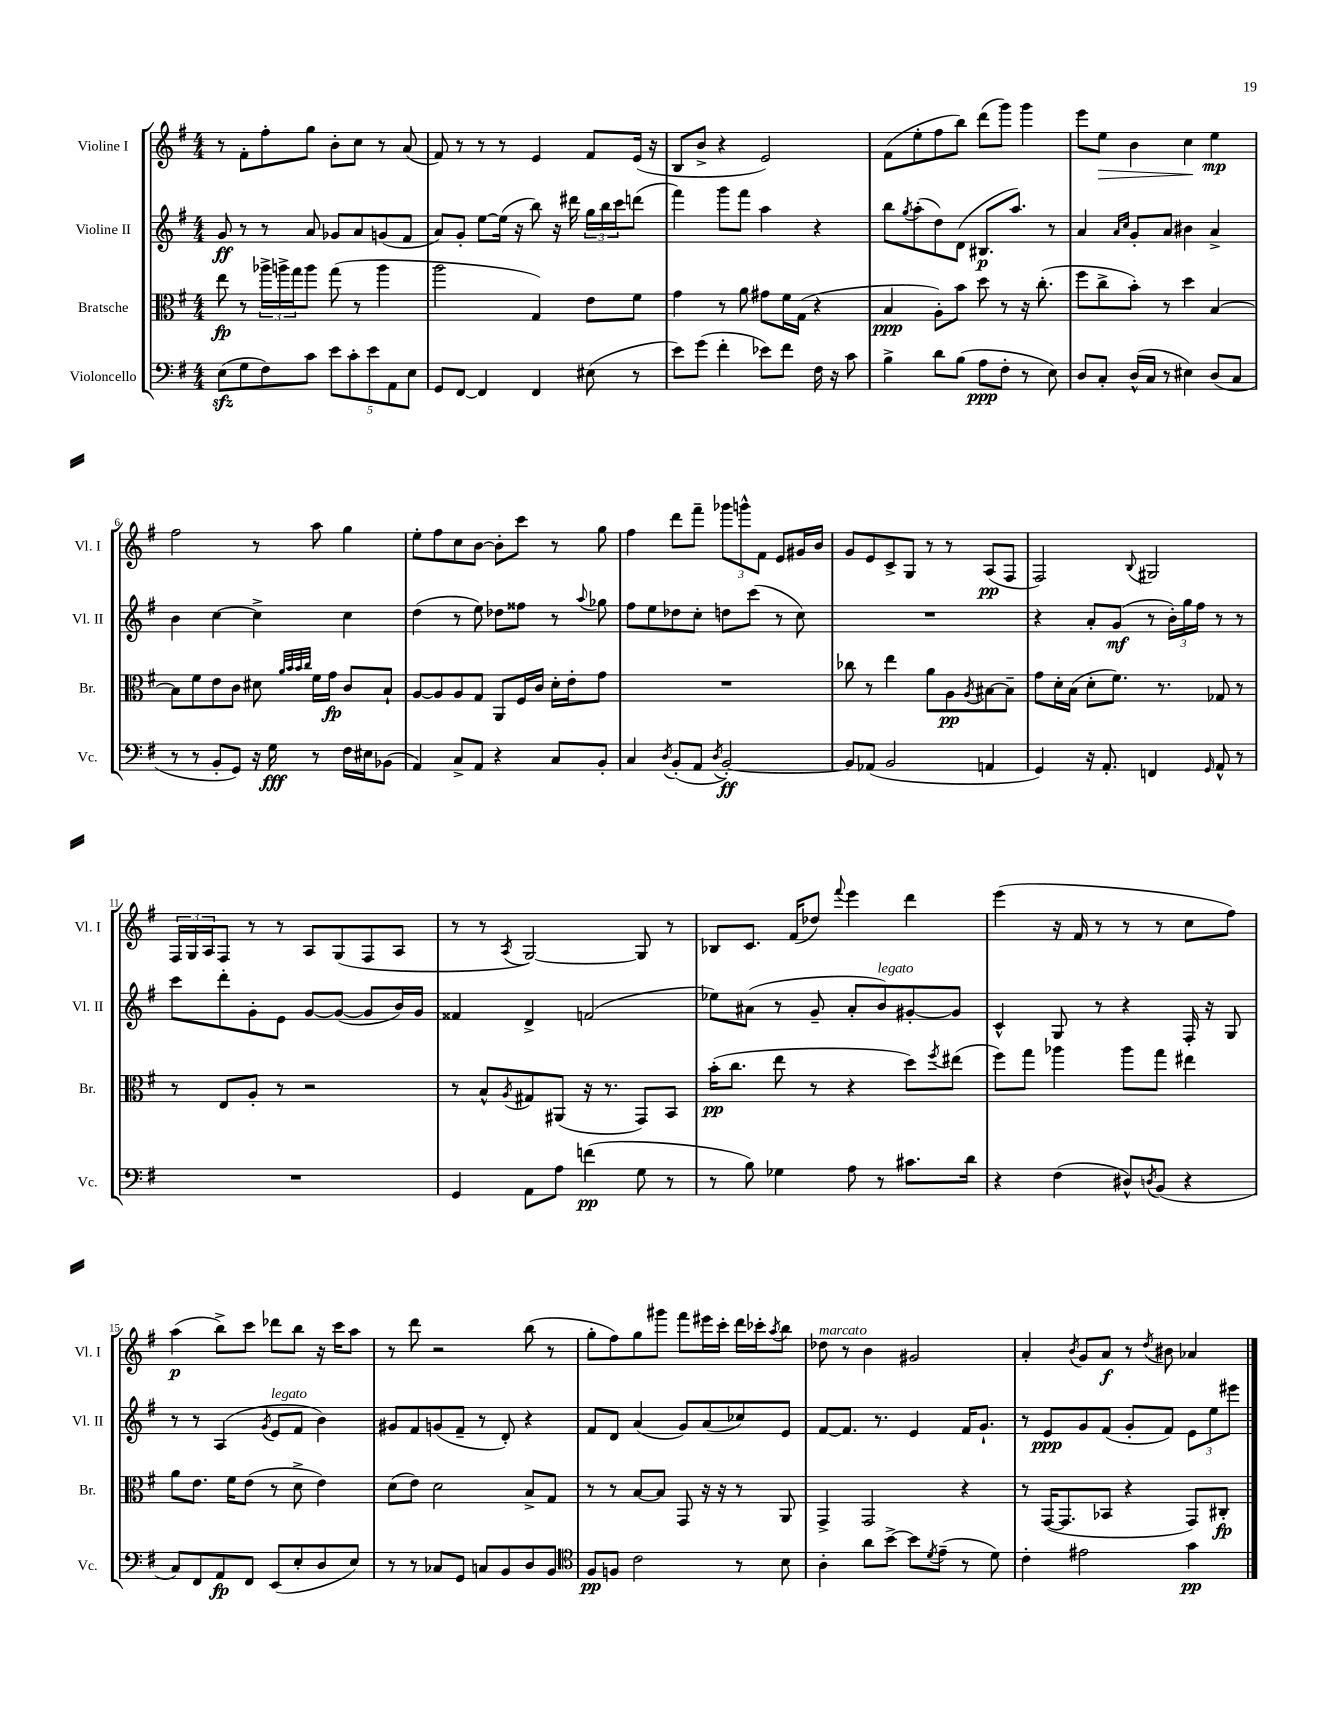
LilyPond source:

<<
\new StaffGroup <<
\new Staff = "s0" \with { instrumentName = "Violine I" shortInstrumentName = "Vl. I" } {
    \clef treble \key g \major \numericTimeSignature \time 4/4
    r8 fis'8-. fis''8-. g''8 b'8-. c''8 r8 a'8( |
    fis'8) r8 r8 r8 e'4 fis'8 e'16( r16 |
    b8 b'8-> r4 e'2) |
    fis'8( e''8-. fis''8 b''8) d'''8( g'''8) g'''4 |
    e'''8 e''8\> b'4 c''4\! e''4\mp |
    fis''2 r8 a''8 g''4 |
    e''8-. fis''8 c''8 b'8~ b'8-. c'''8 r8 g''8 |
    fis''4 d'''8 fis'''8-- \tuplet 3/2 { ges'''8 g'''8-^ fis'8 } e'8 gis'16 b'16 |
    g'8 e'8 c'8-> g8 r8 r8 a8\pp( fis8 |
    fis2) \appoggiatura { b8 } gis2 |
    \tuplet 3/2 { fis16 g16 a16 } fis8 r8 r8 a8 g8( fis8 a8 |
    r8 r8 \acciaccatura { a8 } g2~) g8 r8 |
    bes8 c'8. fis'16( des''8) \appoggiatura { fis'''8 } e'''4 d'''4 |
    e'''4( r16 fis'16 r8 r8 r8 c''8 fis''8) |
    a''4\p( b''8->) c'''8 des'''8 b''8 r16 c'''16 a''8 |
    r8 d'''8 r2 b''8( r8 |
    g''8-. fis''8) g''8 gis'''8 fis'''8 eis'''16 c'''16-. d'''16 ces'''16-. \acciaccatura { a''8 } b''8 |
    des''8^\markup { \italic "marcato" } r8 b'4 gis'2 |
    a'4-. \acciaccatura { b'8 } g'8 a'8\f r8 \acciaccatura { d''8 } bis'8 aes'4 \bar "|." |
}
\new Staff = "s1" \with { instrumentName = "Violine II" shortInstrumentName = "Vl. II" } {
    \clef treble \key g \major \numericTimeSignature \time 4/4
    g'8\ff r8 r8 a'8 ges'8 a'8 g'8( fis'8 |
    a'8) g'8-. e''8~ e''16( r16 b''8) r16 dis'''16 \tuplet 3/2 { g''16 b''16 c'''16 } d'''8( |
    fis'''4) g'''8 fis'''8 a''4 r4 |
    b''8 \acciaccatura { g''8 } a''8-.( d''8) d'8( bis8.\p a''8.) r8 |
    a'4 \grace { a'16 c''16 } g'8-. a'8 bis'4 a'4-> |
    b'4 c''4~ c''4-> c''4 |
    d''4( r8 e''8) des''8 fisis''8 r8 \appoggiatura { a''8 } ges''8 |
    fis''8 e''8 des''8 c''8-. d''8 c'''8( r8 c''8) |
    R1 |
    r4 a'8-. g'8\mf( r8 \tuplet 3/2 { b'16-.) g''16 fis''16 } r8 r8 |
    c'''8 d'''8-. g'8-. e'8 g'8~ g'8~( g'8 b'16) g'16 |
    fisis'4 d'4-> f'2( |
    ees''8) ais'8( r8 g'8-- ais'8-. b'8^\markup { \italic "legato" }) gis'8~-. gis'8 |
    c'4-^ g8 r8 r4 fis16-. r16 g8 |
    r8 r8 a4( \acciaccatura { g'8 } e'8^\markup { \italic "legato" } fis'8 b'4) |
    gis'8 fis'8 g'8( fis'8-- r8 d'8-.) r4 |
    fis'8 d'8 a'4( g'8) a'8( ces''8) e'8 |
    fis'8~ fis'8. r8. e'4 fis'16 g'8.-! |
    r8 e'8\ppp g'8 fis'8( g'8-. fis'8) \tuplet 3/2 { e'8 e''8 eis'''8 } \bar "|." |
}
\new Staff = "s2" \with { instrumentName = "Bratsche" shortInstrumentName = "Br." } {
    \clef alto \key g \major \numericTimeSignature \time 4/4
    e''8\fp r8 \tuplet 3/2 { aes''16-> a''16-> g''16 } a''8 g''8( r8 a''4 |
    a''2 g4) e'8 fis'8 |
    g'4 r8 a'8 gis'8 fis'16 g16( r4 |
    b4\ppp a8-.) b'8 d''8 r8 r16 c''8.-.( |
    fis''8 c''8-> b'8-.) r8 d''4 b4~ |
    b8 fis'8 e'8 c'8 dis'8 \grace { a'32 b'32 b'32 c''32 } fis'16 g'16\fp c'8 b8-! |
    a8~ a8 a8 g8 a,8 fis16 c'16 d'16-. e'16-. g'8 |
    R1 |
    ces''8 r8 e''4 a'8 a8\pp \acciaccatura { a8 } bis8~ bis8-- |
    g'8 d'16-. b16( d'8-. fis'8.) r8. ges8 r8 |
    r8 e8 a8-. r8 r2 |
    r8 b8-^ \acciaccatura { a8 } gis8 ais,8( r16 r8. g,8) b,8 |
    b'16-.\pp( c''8. e''8 r8 r4 d''8) \acciaccatura { fis''8 } eis''8( |
    fis''8) g''8 aes''4 aes''8 g''8 eis''4 |
    a'8 e'8. fis'16 e'8( r8 d'8-> e'4) |
    d'8( e'8) d'2 b8-> g8 |
    r8 r8 b8~ b8 g,8 r16 r16 r8 a,8 |
    g,4-> g,2 r4 |
    r8 g,16~( g,8. bes,8 r4 g,8) cis8-.\fp \bar "|." |
}
\new Staff = "s3" \with { instrumentName = "Violoncello" shortInstrumentName = "Vc." } {
    \clef bass \key g \major \numericTimeSignature \time 4/4
    e8\sfz( g8 fis8) c'8 \tuplet 5/4 { e'8 c'8-. e'8 a,8 e8 } |
    g,8 fis,8~ fis,4 fis,4 eis8( r8 |
    e'8) g'8( fis'4-. ees'8) fis'8 fis16 r16 c'8 |
    b4-> d'8 b8( a8\ppp fis8-. r8 e8) |
    d8 c8-. d16-^( c16 r8 eis4) d8( c8 |
    r8 r8 b,8-. g,8) r16 g16\fff r8 fis16 eis16 bes,8( |
    a,4) c8-> a,8 r4 c8 b,8-. |
    c4 \acciaccatura { d8 } b,8-.( a,8 \acciaccatura { d8 } b,2~-.\ff) |
    b,8 aes,8( b,2 a,4 |
    g,4) r16 a,8.-. f,4 \grace { g,16 } a,8-^ r8 |
    R1 |
    g,4 a,8 a8 f'4\pp( g8 r8 |
    r8 b8) ges4 a8 r8 cis'8. d'16 |
    r4 fis4( dis8-^) \acciaccatura { d8 } b,8( r4 |
    c8) fis,8 a,8\fp fis,8 e,8( e8-. d8 e8) |
    r8 r8 ces8 g,8 c8 b,8 d8 b,8 |
    \clef tenor fis8\pp f8 c'2 r8 b8 |
    a4-. a'8 b'8~-> b'8 \acciaccatura { d'8 } e'8--( r8 d'8) |
    c'4-. eis'2 g'4\pp \bar "|." |
}
>>
>>
